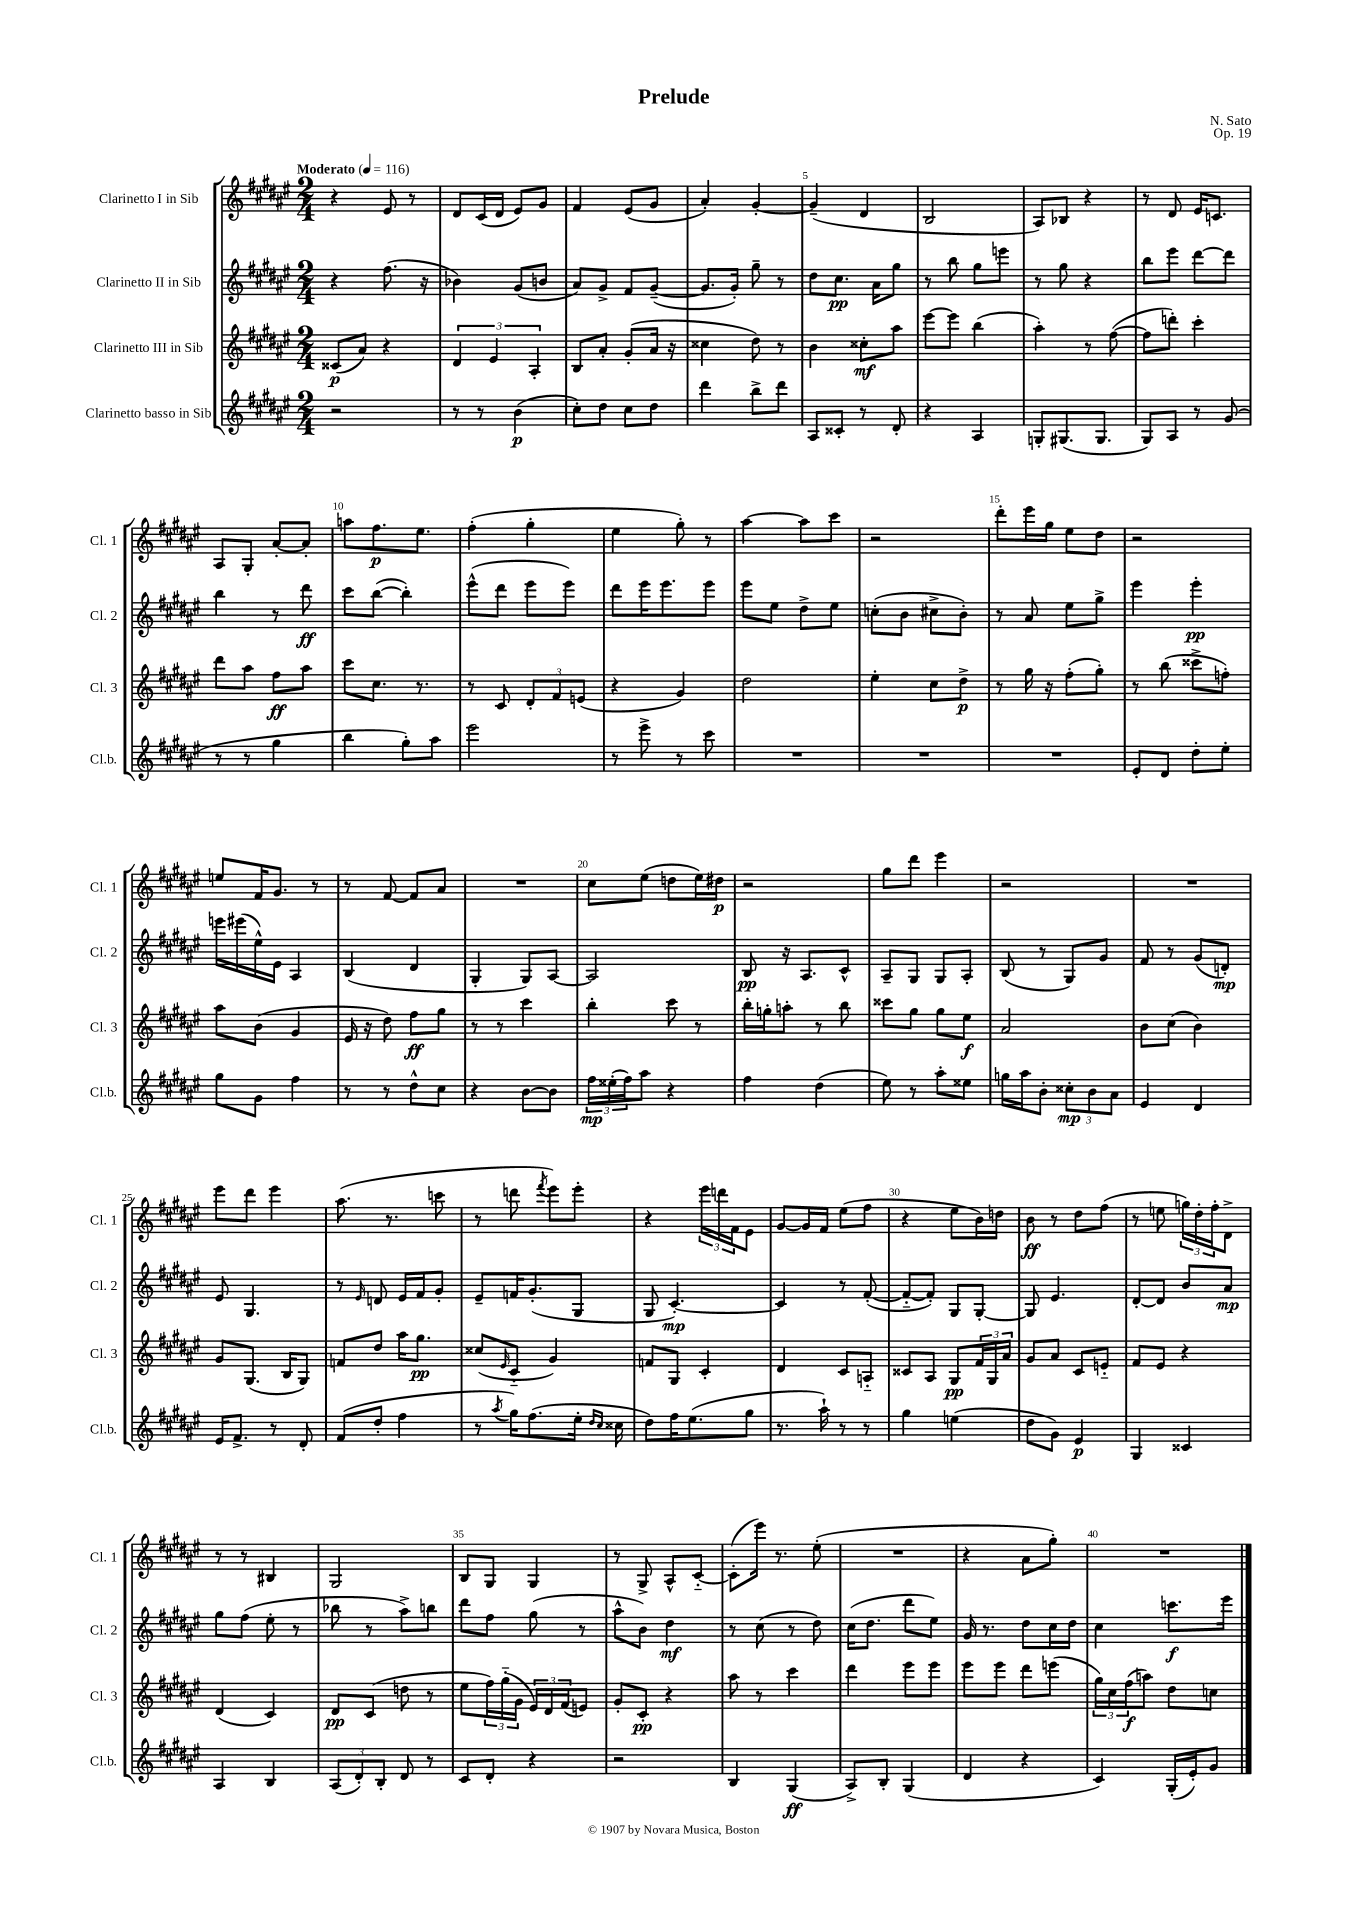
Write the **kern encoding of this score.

**kern	**kern	**kern	**kern
*staff4	*staff3	*staff2	*staff1
*clefG2	*clefG2	*clefG2	*clefG2
*k[f#c#g#d#a#e#]	*k[f#c#g#d#a#e#]	*k[f#c#g#d#a#e#]	*k[f#c#g#d#a#e#]
*M2/4	*M2/4	*M2/4	*M2/4
*MM116	*MM116	*MM116	*MM116
2r	(8c##/L	4r	4r
.	8a#/J)	.	.
.	4r	(8.ff#\	8e#/
.	.	.	8r
.	.	16r	.
=	=	=	=
8r	6d#/	4b-\)	8d#/L
8r	.	.	(16c#/L
.	6e#/	.	.
.	.	.	16d#/JJ
(4b\	.	(8g#/L	8e#/L)
.	6A#'/	.	.
.	.	8b/J	8g#/J
=	=	=	=
8cc#'\L)	8B/L	8a#/L)	4f#/
8dd#\J	8a#'/J	8g#^/J	.
8cc#\L	(8g#'/L	8f#/L	(8e#/L
8dd#\J	16a#/Jk	([8g#~/J	8g#/J
.	16r	.	.
=	=	=	=
4ddd#\	4cc##\	8.g#/]L	4a#'/)
.	.	16g#'/Jk)	.
8bb^\L	8dd#\)	8gg#~\	[4g#'/
8ddd#\J	8r	8r	.
=	=	=	=
8A#/L	4b\	8dd#\L	(4g#~/]
8c##'/J	.	8.cc#\J	.
8r	8cc##'\L	.	4d#/
.	.	16a#\LK	.
8d#'/	8aa#\J	8gg#\J	.
=	=	=	=
4r	[8eee#\L	8r	2B/
.	8eee#\]J	8bb\	.
4A#/	(4bb\	8gg#\L	.
.	.	8eee\J	.
=	=	=	=
8G'/L	4aa#'\)	8r	8A#/L)
(8.G#/	.	8gg#\	8B-/J
.	8r	4r	4r
8.G#/J	.	.	.
.	([8ff#\	.	.
=	=	=	=
8G#/L)	8ff#\]L	8bb\L	8r
8A#/J	8ddd'\J)	8eee#\J	8d#/
8r	4ccc#'\	[8ddd#\L	16e#/LK
.	.	.	8.c/J
(8g#/	.	8ddd#\]J	.
=	=	=	=
8r	8ddd#\L	4bb\	8A#/L
8r	8aa#\J	.	8G#'/J
4gg#\	8ff#\L	8r	[8a#'/L
.	8aa#\J	8ddd#\	8a#'/]J
=	=	=	=
4bb\	8ccc#\L	8ccc#\L	8aa\L
.	8.cc#\J	([8bb\J	8.ff#\
8gg#'\L)	.	4bb'\])	.
.	8.r	.	8.ee#\J
8aa#\J	.	.	.
=	=	=	=
2eee#\	8r	(8eee#^^\L	(4ff#'\
.	8c#/	8ddd#\J	.
.	12d#'/L	8eee#\L	4gg#'\
.	12f#/	.	.
.	.	8eee#\J)	.
.	(12e/J	.	.
=	=	=	=
8r	4r	8ddd#\L	4ee#\
8eee#^\	.	16eee#\K	.
.	.	8.eee#\	.
8r	4g#/)	.	8gg#'\)
8ccc#\	.	8eee#\J	8r
=	=	=	=
2r	2dd#\	8eee#\L	[4aa#\
.	.	8ee#\J	.
.	.	8dd#^\L	8aa#\]L
.	.	8ee#\J	8ccc#\J
=	=	=	=
2r	4ee#'\	(8cc'\L	2r
.	.	8b\J	.
.	8cc#\L	8cc#^\L	.
.	8dd#^\J	8b'\J)	.
=	=	=	=
2r	8r	8r	8ddd#'\L
.	16gg#\	8a#/	16eee#\L
.	16r	.	16gg#\JJ
.	(8ff#'\L	8ee#\L	8ee#\L
.	8gg#'\J)	8gg#^\J	8dd#\J
=	=	=	=
8e#'/L	8r	4eee#\	2r
8d#/J	(8bb\	.	.
8dd#'\L	8ccc##^\L	4eee#'\	.
8ee#'\J	8ff'\J)	.	.
=	=	=	=
8gg#\L	8aa#\L	16eee\LL	8ee/L
.	.	(16eee#\	.
8g#\J	(8b\J	16ee#^^\)	16f#/K
.	.	16e#\JJ	8.g#/J
4ff#\	4g#/	4A#/	.
.	.	.	8r
=	=	=	=
8r	16e#/	(4B/	8r
.	16r	.	.
8r	8dd#\)	.	[8f#/
8dd#^^\L	8ff#\L	4d#/	8f#/]L
8cc#\J	8gg#\J	.	8a#/J
=	=	=	=
4r	8r	4G#'/	2r
.	8r	.	.
[8b\L	4ccc#\	8G#/L)	.
8b\]J	.	[8A#/J	.
=	=	=	=
24ff#\LL	4bb'\	2A#/]	8cc#\L
(24ee##'\	.	.	.
24ff#\J)	.	.	.
8aa#\J	.	.	(8ee#\J
4r	8ccc#\	.	8dd\L
.	8r	.	16ee#\L)
.	.	.	16dd#\JJ
=	=	=	=
4ff#\	16bb'\LL	8B/	2r
.	16gg'\J	.	.
.	8aa'\J	16r	.
.	.	8.A#/L	.
(4dd#\	8r	.	.
.	8bb\	8c#^^/J	.
=	=	=	=
8ee#\)	8ccc##\L	8A#~/L	8gg#\L
8r	8gg#\J	8G#/J	8ddd#\J
8aa#'\L	8gg#\L	8G#/L	4eee#\
8ee##\J	8ee#\J	8A#'/J	.
=	=	=	=
16gg\LL	2a#/	(8B/	2r
16aa#\J	.	.	.
8b'\J	.	8r	.
12cc##'\L	.	8G#/L)	.
12b\	.	.	.
.	.	8g#/J	.
12a#\J	.	.	.
=	=	=	=
4e#/	8b\L	8f#/	2r
.	(8cc#\J	8r	.
4d#/	4b\)	(8g#/L	.
.	.	8d'/J)	.
=	=	=	=
16e#/LK	8g#/L	8e#/	8eee#\L
8.f#^/J	.	.	.
.	(8.G#/J	4.G#/	8ddd#\J
8r	.	.	4eee#\
.	16B/LK	.	.
8d#'/	8G#/J)	.	.
=	=	=	=
(8f#/L	8f/L	8r	(8.aa#\
.	.	16qqe#/	.
8dd#'/J	8dd#/J	8d/	.
.	.	.	8.r
4ff#\	16aa#\LK	16e#/LL	.
.	8.gg#\J	16f#/J	.
.	.	8g#'/J	8ccc\
=	=	=	=
8r	(8cc##/L	8e#~/L	8r
8qaa#/	16qqe#/	.	.
16gg#\LK)	8c#'~/J	16f/K	8ddd\
(8.ff#\	.	(8.g#'/	.
.	.	.	8qfff#/
.	4g#/)	.	8eee#\L)
16ee#'\Jk	.	8G#/J	8eee#'\J
16qqdd#/LL	.	.	.
16qqcc#/JJ	.	.	.
16cc##\	.	.	.
=	=	=	=
8dd#\L)	8f/L	8G#/	4r
16ff#\K	8G#/J	[4.c#'/)	.
(8.ee#\	.	.	.
.	4c#'/	.	24eee#\LL
.	.	.	24ddd\
.	.	.	24f#\J
8gg#\J	.	.	8e#\J
=	=	=	=
8.r	4d#/	4c#/]	[8g#/L
.	.	.	16g#/]L
16aa#`\)	.	.	16f#/JJ
8r	8c#/L	8r	(8ee#\L
8r	8A'~/J	([8f#'/	8ff#\J
=	=	=	=
4gg#\	8c##/L	8f#'~/_L	4r
.	8A#/J	8f#'/]J)	.
(4ee\	8G#/L	8G#/L	8ee#\L
.	24f#/L	[8G#'/J	16b\L)
.	24G#/	.	.
.	.	.	16dd\JJ
.	24a#/JJ	.	.
=	=	=	=
8dd#\L	8g#/L	8G#/]	8b\
8g#\J)	8a#/J	4.e#/	8r
4e#/	8c#/L	.	8dd#\L
.	8e'~/J	.	(8ff#\J
=	=	=	=
4G#/	8f#/L	[8d#'/L	8r
.	8e#/J	8d#/]J	8ee\
4c##/	4r	8b/L	24gg\LL)
.	.	.	24dd#'\
.	.	.	24ff#'\J
.	.	8a#/J	8d#^\J
=	=	=	=
4A#/	(4d#/	8gg#\L	8r
.	.	(8ff#\J	8r
4B/	4c#/)	8ee#'\	4B#/
.	.	8r	.
=	=	=	=
(12A#/L	8d#/L	8bb-\	2G#/
12d#'/)	.	.	.
.	(8c#/J	8r	.
12B'/J	.	.	.
8d#/	8dd\	8aa#^\L)	.
8r	8r	8bb\J	.
=	=	=	=
8c#/L	8ee#\L	8ddd#\L	8B/L
8d#'/J	24ff#\L)	8ff#\J	8G#/J
.	(24gg#'~\	.	.
.	24g#\JJ	.	.
4r	24e#/LL)	(8gg#\	4G#/
.	24d#/	.	.
.	(24f#/J	.	.
.	8e/J)	8r	.
=	=	=	=
2r	8g#'/L	8aa#^^\L	8r
.	8c#'/J	8b\J)	8G#^/
.	4r	4dd#\	8A#^^/L
.	.	.	[8c#'~/J
=	=	=	=
4B/	8aa#\	8r	(8c#'\]L
.	8r	(8cc#\	16eee#\Jk)
.	.	.	8.r
(4G#/	4ccc#\	8r	.
.	.	8dd#\)	(8ee#'\
=	=	=	=
8A#^/L)	4ddd#\	(16cc#\LK	2r
.	.	8.dd#\J	.
8B'/J	.	.	.
(4G#/	8eee#\L	8ddd#\L	.
.	8eee#\J	8ee#\J)	.
=	=	=	=
4d#/	8eee#\L	16g#/	4r
.	.	8.r	.
.	8eee#\J	.	.
4r	8ddd#\L	8dd#\L	8a#\L
.	(8eee\J	16cc#\L	8gg#'\J)
.	.	16dd#\JJ	.
=	=	=	=
4c#/)	24gg#\LL)	4cc#\	2r
.	24cc#\	.	.
.	(24ff#\J	.	.
.	8aa\J)	.	.
(16G#'/LL	8dd#\L	8.ccc\L	.
16e#'/J)	.	.	.
8g#/J	8cc\J	.	.
.	.	16eee#\Jk	.
==	==	==	==
*-	*-	*-	*-
